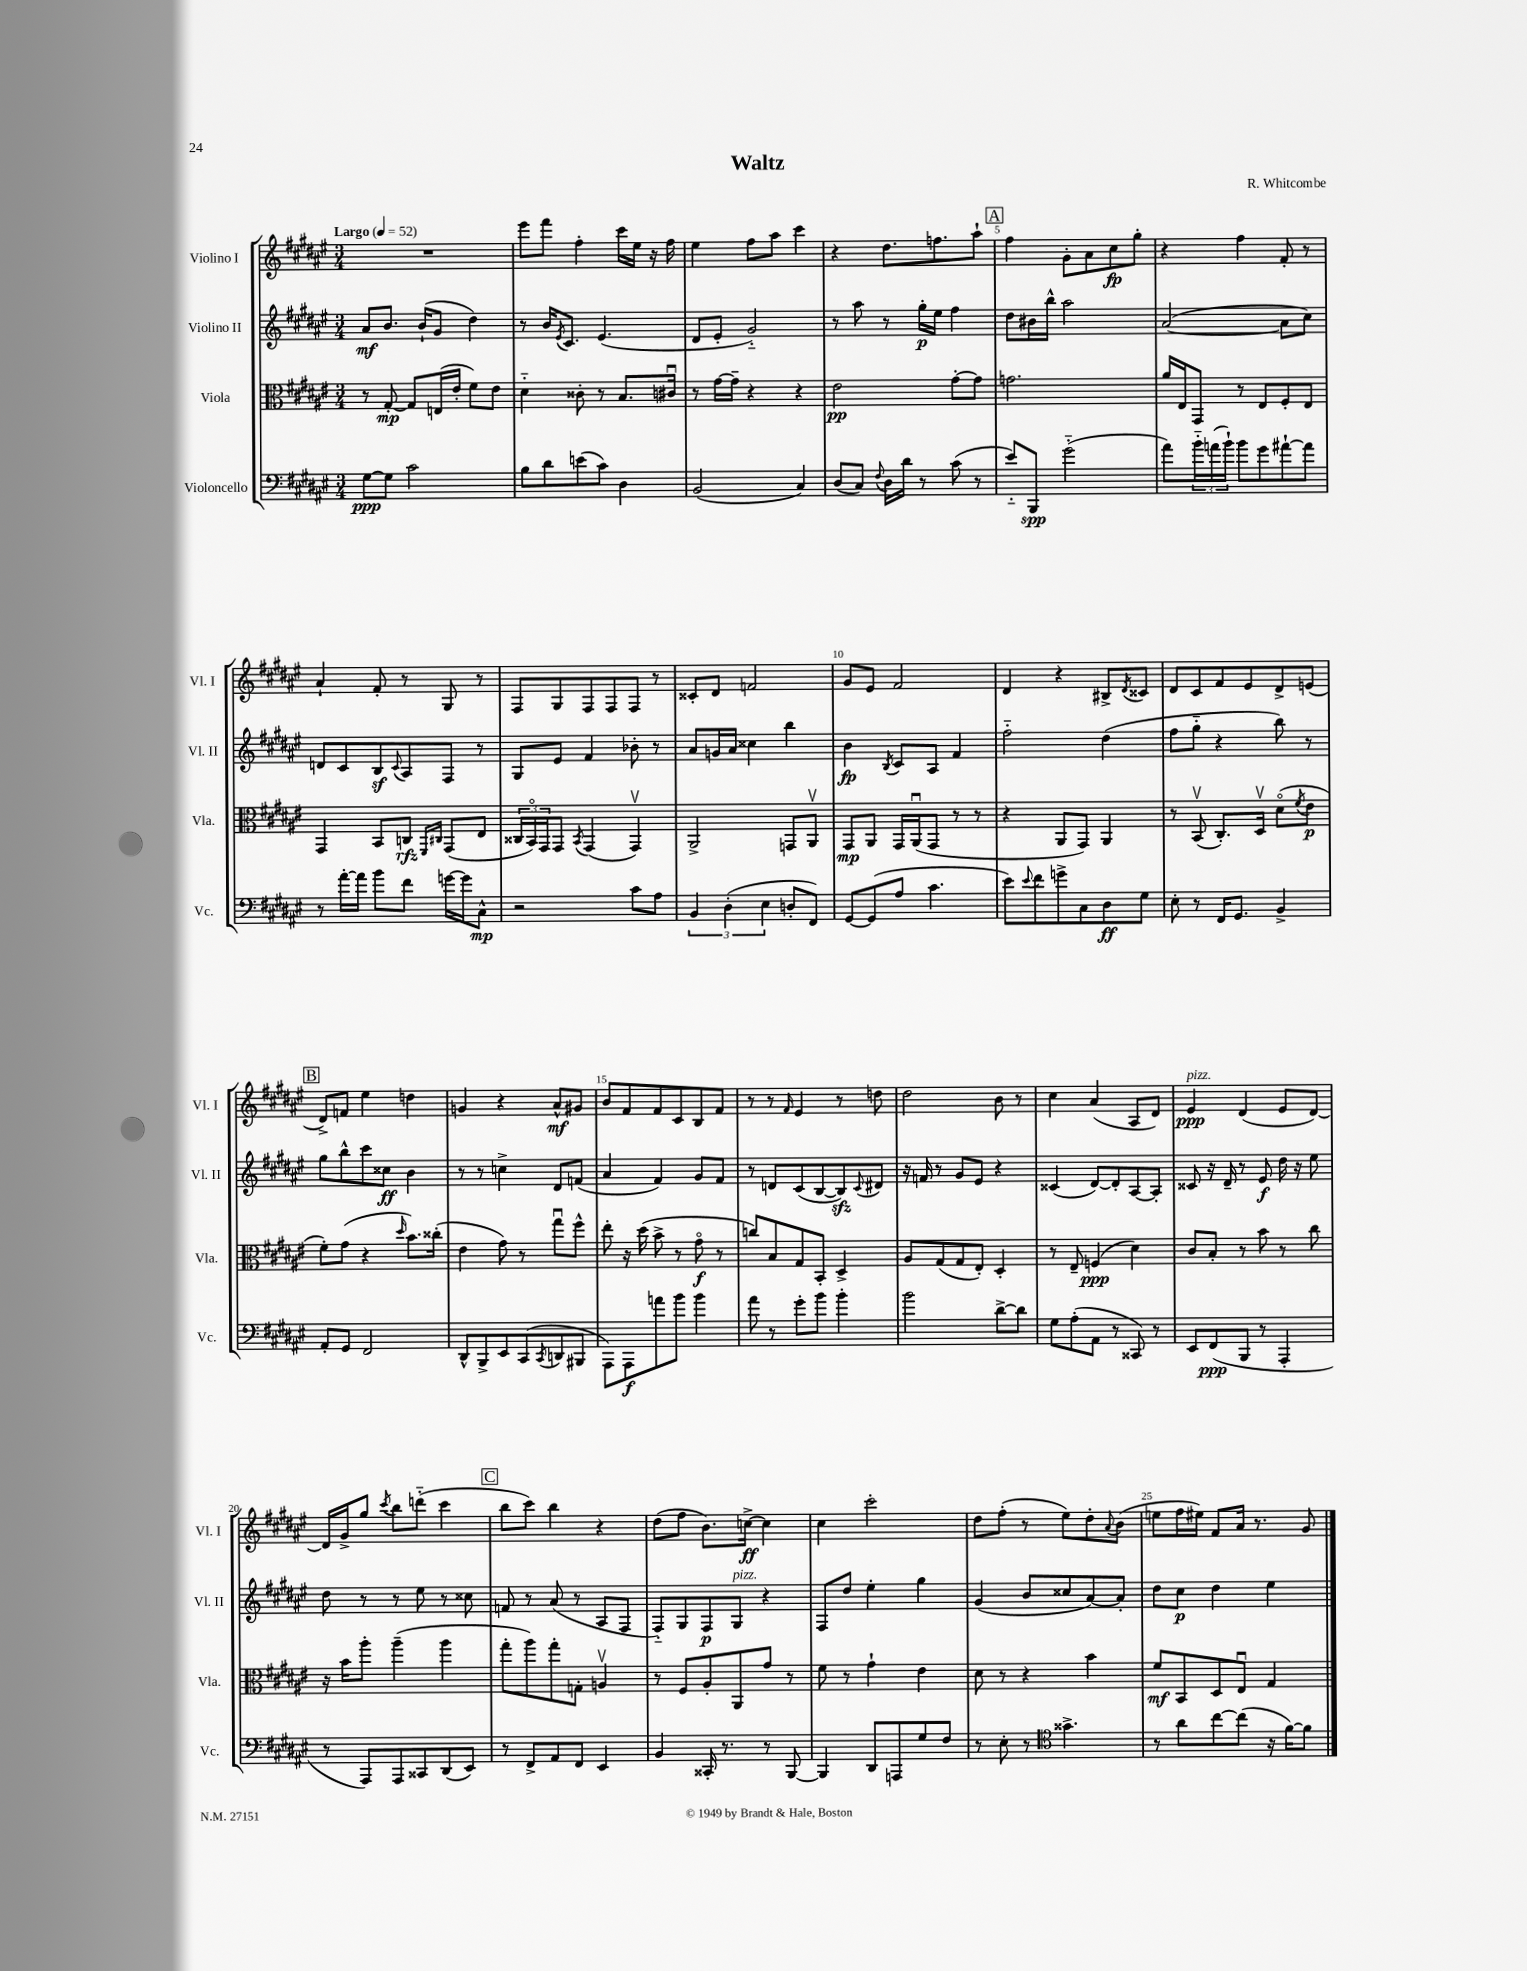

**kern	**dynam	**kern	**dynam	**kern	**dynam	**kern	**dynam
*part4	*part4	*part3	*part3	*part2	*part2	*part1	*part1
*staff4	*staff4	*staff3	*staff3	*staff2	*staff2	*staff1	*staff1
*I"Violoncello	*	*I"Viola	*	*I"Violino II	*	*I"Violino I	*
*I'Vc.	*	*I'Vla.	*	*I'Vl. II	*	*I'Vl. I	*
*clefF4	*	*clefC3	*	*clefG2	*	*clefG2	*
*k[f#c#g#d#a#e#]	*	*k[f#c#g#d#a#e#]	*	*k[f#c#g#d#a#e#]	*	*k[f#c#g#d#a#e#]	*
*M3/4	*	*M3/4	*	*M3/4	*	*M3/4	*
*MM52	*	*MM52	*	*MM52	*	*MM52	*
=1	=1	=1	=1	=1	=1	=1	=1
!	!	!	!	!	!	!LO:TX:a:B:t=Largo	!
[8G#\L	ppp	8r	.	8a#/L	mf	2.r	.
8G#\J]	.	[8G#'/	mp	8.b/J	.	.	.
2c#\	.	8G#/L]	.	.	.	.	.
.	.	.	.	(16b`/KL	.	.	.
.	.	(16En/L	.	8g#/J	.	.	.
.	.	16e#'/JJ	.	.	.	.	.
.	.	8f#\L)	.	4dd#\)	.	.	.
.	.	8e#\J	.	.	.	.	.
=2	=2	=2	=2	=2	=2	=2	=2
8B\L	.	4d#\	.	8r	.	8eee#\L	.
8d#\	.	.	.	16b/KL	.	8fff#\J	.
.	.	.	.	8qe#/	.	.	.
.	.	.	.	8.c#/J	.	.	.
(8en\	.	8c##X'\	.	.	.	4ff#'\	.
8c#\J)	.	8r	.	(4.e#/	.	.	.
4D#\	.	8.B/L	.	.	.	16ccc#\LL	.
.	.	.	.	.	.	16ee#\JJ	.
.	.	.	.	.	.	16r	.
.	.	16c#Xu/Jk	.	.	.	16ff#\	.
=3	=3	=3	=3	=3	=3	=3	=3
(2BB/	.	8r	.	8d#/L	.	4ee#\	.
.	.	[16g#\LL	.	8e#'/J	.	.	.
.	.	16g#~\JJ]	.	.	.	.	.
.	.	4r	.	2g#/)	.	8ff#\L	.
.	.	.	.	.	.	8aa#\J	.
4C#/)	.	4r	.	.	.	4ccc#\	.
=4	=4	=4	=4	=4	=4	=4	=4
(8D#/L	.	2e#\	pp	8r	.	4r	.
8C#/J)	.	.	.	8aa#\	.	.	.
8qqF#/	.	.	.	.	.	.	.
16D#\LL	.	.	.	8r	.	8.dd#\L	.
16d#\JJ	.	.	.	.	.	.	.
8r	.	.	.	16gg#'\LL	p	.	.
.	.	.	.	16ee#\JJ	.	8.ffn\	.
(8c#\	.	[8g#'\L	.	4ff#\	.	.	.
8r	.	8g#\J]	.	.	.	8aa#`\J	.
!!LO:REH:place=s1:t=A
=5	=5	=5	=5	=5	=5	=5	=5
8e#/L)	.	2.gn\	.	8dd#\L	.	4ff#\	.
8BBB/J	spp	.	.	16b#X\L	.	.	.
.	.	.	.	16bb^^\JJ	.	.	.
(2g#\	.	.	.	2aa#\	.	8g#'\L	.
.	.	.	.	.	.	8a#\	.
.	.	.	.	.	.	8cc#\	fp
.	.	.	.	.	.	8gg#'\J	.
=6	=6	=6	=6	=6	=6	=6	=6
8a#\L)	.	16a#/LL	.	([2a#/	.	4r	.
.	.	16E#/J	.	.	.	.	.
24b\L	.	8GG#/J	.	.	.	.	.
(24an\	.	.	.	.	.	.	.
24b`\JJ)	.	.	.	.	.	.	.
8b\L	.	8r	.	.	.	4ff#\	.
8g#\	.	8E#/L	.	.	.	.	.
[8a#X`\	.	8F#'/	.	8a#\L]	.	8f#'/	.
8a#\J]	.	8E#/J	.	8cc#\J)	.	8r	.
!!LO:LB:g=z
=7	=7	=7	=7	=7	=7	=7	=7
8r	.	4GG#/	.	8dn/L	.	4a#`/	.
[16a#'\LL	.	.	.	8c#/	.	.	.
16a#\JJ]	.	.	.	.	.	.	.
8b\L	.	8BB/L	.	8Bz/	.	8f#'/	.
.	.	.	.	8qqc#/	.	.	.
8f#\J	.	8Cn/J	rfz	8A#/	.	8r	.
.	.	16qqFF#/LL	.	.	.	.	.
.	.	16qqC#X/JJ	.	.	.	.	.
[16gn\LL	.	(8GG#/L	.	8F#/J	.	8G#/	.
16g\J]	.	.	.	.	.	.	.
8C#^^\J	mp	8E#/J	.	8r	.	8r	.
=8	=8	=8	=8	=8	=8	=8	=8
2r	.	24C##X/LL	.	8G#/L	.	8F#/L	.
.	.	24BB/)	.	.	.	.	.
.	.	24GG#/J	.	.	.	.	.
.	.	8GG#/J	.	8e#/J	.	8G#/	.
.	.	8qBB/	.	.	.	.	.
.	.	(4GG#/	.	4f#/	.	8F#/	.
.	.	.	.	.	.	8F#/	.
8c#\L	.	4GG#v/)	.	8b-X'\	.	8F#/J	.
8A#\J	.	.	.	8r	.	8r	.
=9	=9	=9	=9	=9	=9	=9	=9
6BB/	.	2AA#^/	.	8a#/L	.	8c##X'/L	.
.	.	.	.	16gn/L	.	8d#/J	.
(6D#'\	.	.	.	.	.	.	.
.	.	.	.	16a#/JJ	.	.	.
.	.	.	.	4cc##X\	.	2fn/	.
6E#\	.	.	.	.	.	.	.
8Dn'/L	.	8GGn/L	.	4bb\	.	.	.
8FF#/J)	.	8AA#v/J	.	.	.	.	.
=10	=10	=10	=10	=10	=10	=10	=10
[8GG#/L	.	8GG#/L	mp	4b\	fp	8g#/L	.
(8GG#/]	.	8AA#/J	.	.	.	8e#/J	.
.	.	.	.	8qB/	.	.	.
8A#/J	.	16GG#/LL	.	8c#/L	.	2f#/	.
.	.	(16AA#u/J	.	.	.	.	.
4.c#\	.	8GG#/J	.	8A#/J	.	.	.
.	.	8r	.	4f#/	.	.	.
.	.	8r	.	.	.	.	.
=11	=11	=11	=11	=11	=11	=11	=11
8e#\L)	.	4r	.	2ff#\	.	4d#/	.
8qqe#/	.	.	.	.	.	.	.
8f#\	.	.	.	.	.	.	.
8gn^\	.	8AA#/L	.	.	.	4r	.
8C#\	.	8GG#/J)	.	.	.	.	.
8D#\	ff	4AA#/	.	(4dd#\	.	8B#X^/L	.
.	.	.	.	.	.	8qd#/	.
8G#\J	.	.	.	.	.	8c##X/J	.
=12	=12	=12	=12	=12	=12	=12	=12
8E#'\	.	8r	.	8ff#\L	.	8d#/L	.
8r	.	(8BBv/	.	8gg#\J	.	8c#/	.
16FF#/KL	.	8.C#'/L)	.	4r	.	8f#/	.
8.GG#/J	.	.	.	.	.	.	.
.	.	.	.	.	.	8e#/	.
.	.	16D#v/Jk	.	.	.	.	.
4BB^/	.	(8d#\L	.	8bb\)	.	8d#^/	.
.	.	8qf#/	.	.	.	.	.
.	.	8e#\J	p	8r	.	(8en/J	.
!!LO:LB:g=z
!!LO:REH:place=s1:t=B
=13	=13	=13	=13	=13	=13	=13	=13
8AA#'/L	.	8f#'\L)	.	8gg#\L	.	8d#^/L)	.
8GG#/J	.	(8g#\J	.	8bb^^\	.	8fn/J	.
2FF#/	.	4r	.	8ccc#\	.	4ee#\	.
.	.	.	.	8cc##X\J	ff	.	.
.	.	16qqdd#/	.	.	.	.	.
.	.	8.b\L)	.	4b\	.	4ddn\	.
.	.	(16cc##X'\Jk	.	.	.	.	.
=14	=14	=14	=14	=14	=14	=14	=14
8DD#^^/L	.	4e#\	.	8r	.	4gn/	.
8BBB^/	.	.	.	8r	.	.	.
8EE#/	.	8g#\)	.	4ccn^\	.	4r	.
(8CC#/	.	8r	.	.	.	.	.
8qCC#/	.	.	.	.	.	.	.
8DDn/	.	8gg#u\L	.	8d#/L	.	8a#^^/L	mf
8BBB#X/J	.	8ff#^^\J	.	(8fn/J	.	8g#X/J	.
=15	=15	=15	=15	=15	=15	=15	=15
8AAA#\L)	.	8ee#'\	.	4a#/	.	8b/L	.
8AAA#\	f	16r	.	.	.	8f#/	.
.	.	(16dd#\	.	.	.	.	.
8an\	.	8b^\	.	4f#/)	.	8f#/	.
8b\J	.	8r	.	.	.	8c#/	.
4b\	.	8g#\	f	8g#/L	.	8B/	.
.	.	8r	.	8f#/J	.	8f#/J	.
=16	=16	=16	=16	=16	=16	=16	=16
8a#\	.	8ccn/L)	.	8r	.	8r	.
8r	.	8B/	.	8dn/L	.	8r	.
.	.	.	.	.	.	16qqf#/	.
8g#'\L	.	8G#/	.	(8c#/	.	4e#/	.
8b\J	.	8BB'/J	.	[8B/	.	.	.
4b'\	.	4D#^/	.	8Bzz/])	.	8r	.
.	.	.	.	8qqc#/	.	.	.
.	.	.	.	8d#X/J	.	8ddn\	.
=17	=17	=17	=17	=17	=17	=17	=17
2b\	.	8A#/L	.	16r	.	2dd#\	.
.	.	.	.	16fn/	.	.	.
.	.	(8G#/	.	8r	.	.	.
.	.	8G#/	.	8g#/L	.	.	.
.	.	8E#'/J)	.	8e#/J	.	.	.
[8d#^\L	.	4D#'/	.	4r	.	8b\	.
8d#\J]	.	.	.	.	.	8r	.
=18	=18	=18	=18	=18	=18	=18	=18
8G#\L	.	8r	.	(4c##X/	.	4cc#\	.
(8A#'\	.	8E#~/	.	.	.	.	.
8AA#\J	.	(4Fn/	ppp	[8d#/L)	.	(4a#/	.
8r	.	.	.	8d#'/]	.	.	.
8CC##X/)	.	4d#\)	.	[8A#/	.	8A#/L	.
8r	.	.	.	8A#'/J]	.	8d#/J)	.
=19	=19	=19	=19	=19	=19	=19	=19
!	!	!	!	!	!	!LO:TX:a:i:t=pizz.	!
8EE#/L	.	8c#/L	.	8c##X/	.	4e#/	ppp
(8FF#/	ppp	8B'/J	.	16r	.	.	.
.	.	.	.	16d#~/	.	.	.
8BBB/J	.	8r	.	8r	.	(4d#/	.
8r	.	8b\	.	8e#/	f	.	.
4AAA#'/	.	8r	.	16dd#\	.	8e#/L	.
.	.	.	.	16r	.	.	.
.	.	8cc#\	.	8ee#\	.	[8d#/J)	.
!!LO:LB:g=z
=20	=20	=20	=20	=20	=20	=20	=20
8r	.	16r	.	8dd#\	.	16d#/LL]	.
.	.	16b\KL	.	.	.	16g#^/J	.
8AAA#/L)	.	8aa#'\J	.	8r	.	8gg#/J	.
.	.	.	.	.	.	8qccc#/	.
8AAA#/	.	(4aa#~\	.	8r	.	8bb\L	.
8CC##X/	.	.	.	8ee#\	.	(8dddn\J	.
(8DD#/	.	4aa#\	.	8r	.	4ccc#\	.
8EE#/J)	.	.	.	8cc##X\	.	.	.
!!LO:REH:place=s1:t=C
=21	=21	=21	=21	=21	=21	=21	=21
8r	.	8gg#'\L	.	8fn/	.	8bb\L	.
8FF#^/L	.	8aa#\)	.	8r	.	8ccc#\J)	.
8AA#/	.	8gg#'\	.	(8a#/	.	4bb\	.
8FF#/J	.	8Gn'\J	.	8r	.	.	.
4EE#/	.	4Anv/	.	8A#/L	.	4r	.
.	.	.	.	8F#/J	.	.	.
=22	=22	=22	=22	=22	=22	=22	=22
4BB/	.	8r	.	8F#/L)	.	(8dd#\L	.
.	.	8F#/L	.	8G#/	.	8ff#\J	.
16CC##X'/	.	8A#'/	.	8F#/	p	8.b\L)	.
8.r	.	.	.	.	.	.	.
!	!	!	!	!LO:TX:a:i:t=pizz.	!	!	!
.	.	8AA#/	.	8G#/J	.	.	.
.	.	.	.	.	.	[16ccn^\Jk	ff
8r	.	8g#/J	.	4r	.	4cc\]	.
[8BBB/	.	8r	.	.	.	.	.
=23	=23	=23	=23	=23	=23	=23	=23
4BBB/]	.	8f#\	.	8F#/L	.	4cc#\	.
.	.	8r	.	8dd#/J	.	.	.
8DD#/L	.	4g#`\	.	4ee#'\	.	2ccc#'\	.
8AAAn/	.	.	.	.	.	.	.
8G#/	.	4e#\	.	4gg#\	.	.	.
8F#/J	.	.	.	.	.	.	.
=24	=24	=24	=24	=24	=24	=24	=24
8r	.	8d#\	.	(4g#/	.	8dd#\L	.
8E#'\	.	8r	.	.	.	(8ff#'\J	.
8r	.	4r	.	8b/L	.	8r	.
*clefC4	*	*	*	*	*	*	*
4.g##X^\	.	.	.	8cc##X/	.	8ee#\L)	.
.	.	4b\	.	[8a#/)	.	8dd#'\	.
.	.	.	.	.	.	8qqa#/	.
.	.	.	.	8a#'/J]	.	(8b\J	.
=25	=25	=25	=25	=25	=25	=25	=25
8r	.	8f#/L	mf	8dd#\L	.	8een\L	.
8a#\L	.	8BB/	.	8cc#\J	p	16ff#\L	.
.	.	.	.	.	.	16ee#X\JJ)	.
[8cc#\	.	8D#/	.	4dd#\	.	8f#/L	.
(8cc#\J]	.	8E#u/J	.	.	.	16a#/Jk	.
.	.	.	.	.	.	8.r	.
16r	.	4G#/	.	4ee#\	.	.	.
[16f#\KL)	.	.	.	.	.	.	.
8f#\J]	.	.	.	.	.	8g#/	.
==	==	==	==	==	==	==	==
*-	*-	*-	*-	*-	*-	*-	*-
